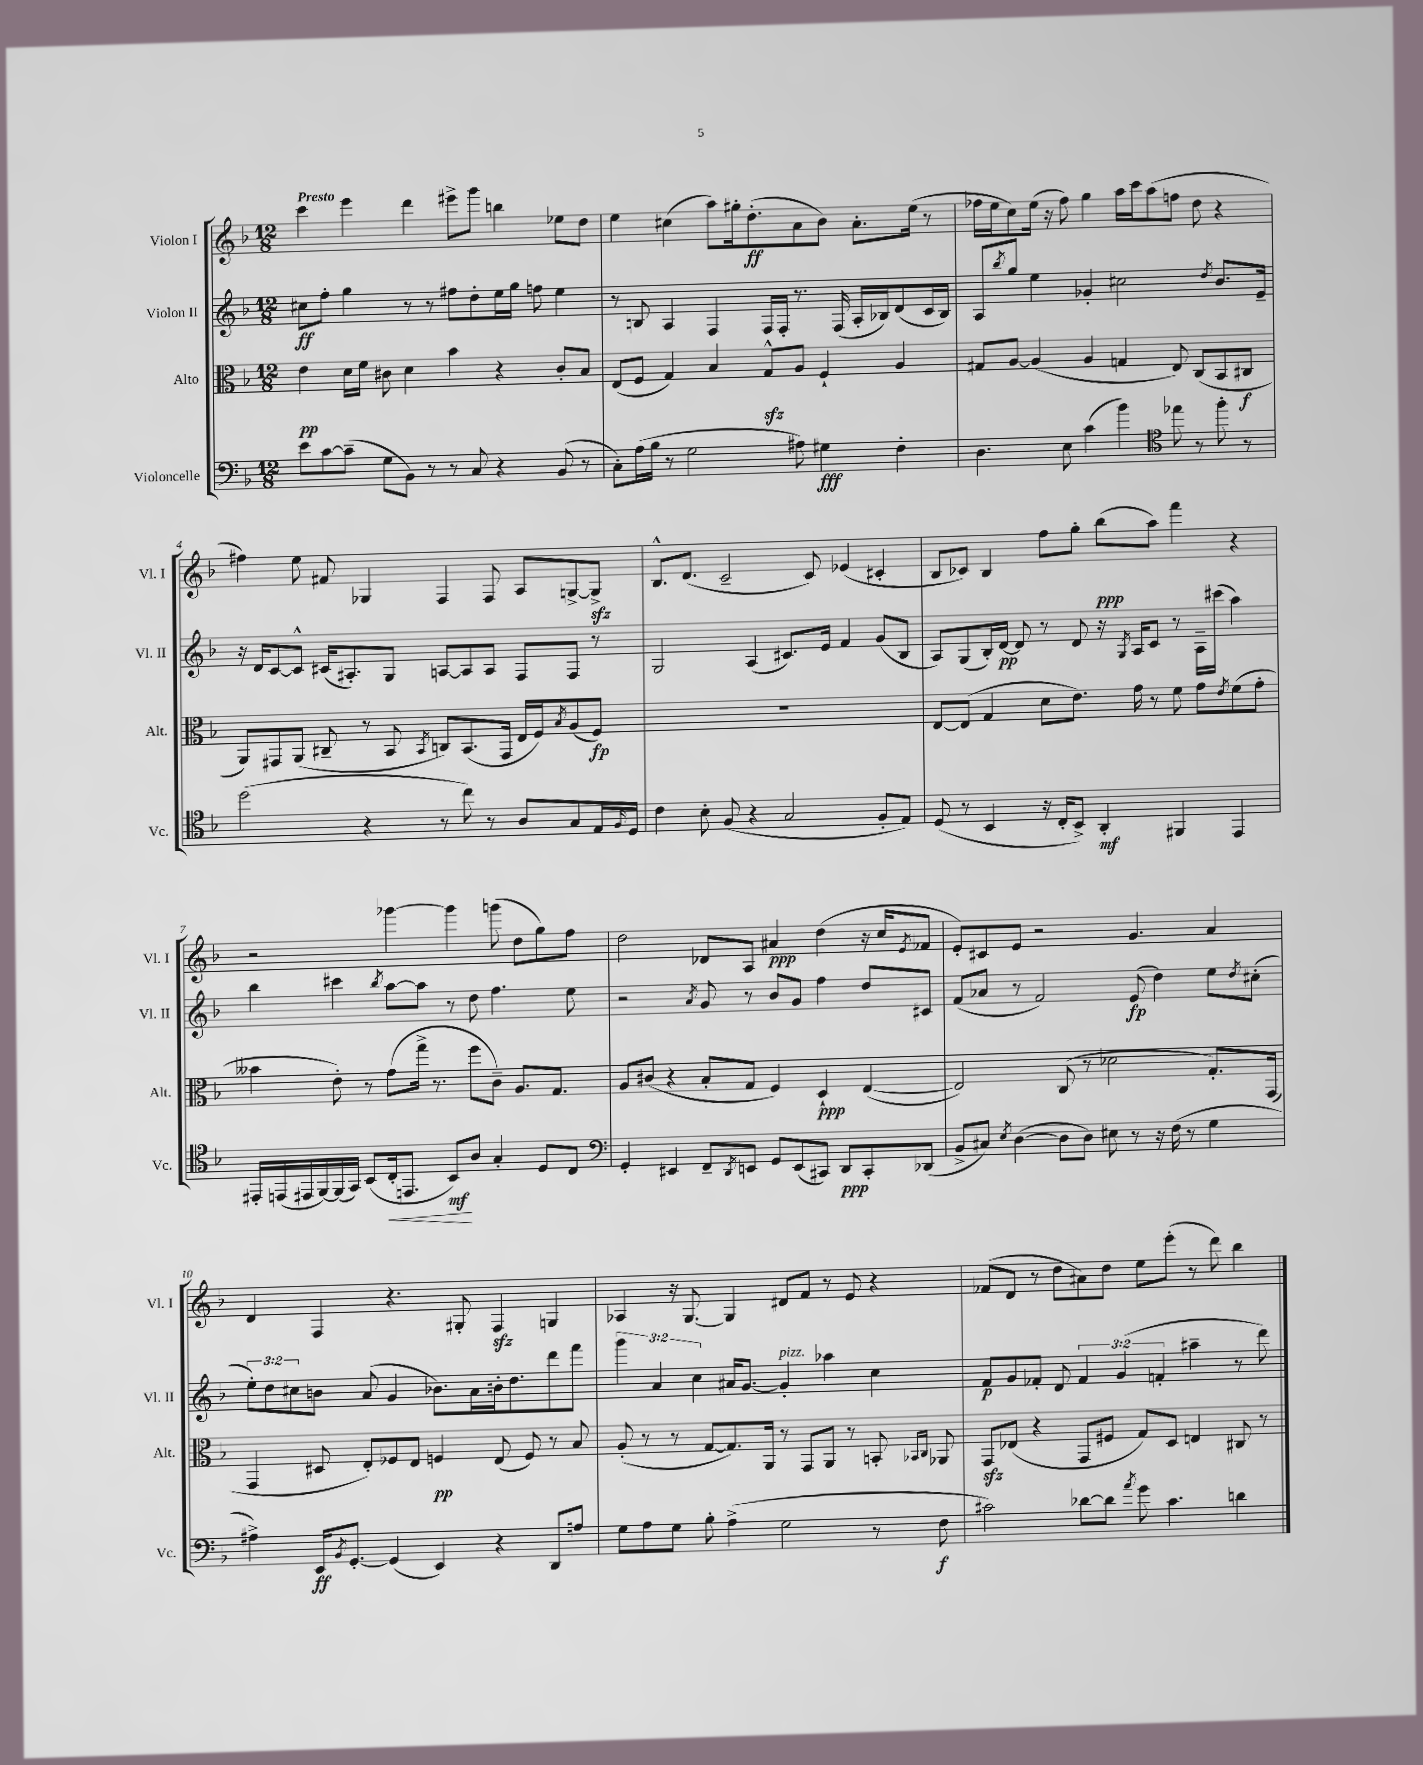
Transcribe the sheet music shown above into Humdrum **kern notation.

**kern	**dynam	**kern	**dynam	**kern	**dynam	**kern	**dynam
*part4	*part4	*part3	*part3	*part2	*part2	*part1	*part1
*staff4	*staff4	*staff3	*staff3	*staff2	*staff2	*staff1	*staff1
*I"Violoncelle	*	*I"Alto	*	*I"Violon II	*	*I"Violon I	*
*I'Vc.	*	*I'Alt.	*	*I'Vl. II	*	*I'Vl. I	*
*clefF4	*	*clefC3	*	*clefG2	*	*clefG2	*
*k[b-]	*	*k[b-]	*	*k[b-]	*	*k[b-]	*
*M12/8	*	*M12/8	*	*M12/8	*	*M12/8	*
=1	=1	=1	=1	=1	=1	=1	=1
!	!	!	!	!	!	!LO:TX:a:B:t=Presto	!
8e\L	.	4e\	pp	8cc#X\L	ff	4ccc\	.
[8c\	.	.	.	8ff'\J	.	.	.
(8c~\J]	.	16d\LL	.	4gg\	.	4eee\	.
.	.	16f\JJ	.	.	.	.	.
8G\L	.	8c#X\	.	.	.	.	.
8BB-\J)	.	4d\	.	8r	.	4ddd\	.
8r	.	.	.	8r	.	.	.
8r	.	4b-\	.	8ff#X\L	.	8eee#X^\L	.
8C/	.	.	.	8dd'\	.	8ggg\J	.
4r	.	4r	.	16ee\L	.	4bbn\	.
.	.	.	.	16gg\JJ	.	.	.
.	.	.	.	8ffn\	.	.	.
(8BB-/	.	8c#'/L	.	4ee\	.	8ee-X\L	.
8r	.	8B-/J	.	.	.	8dd\J	.
=2	=2	=2	=2	=2	=2	=2	=2
8C'\L)	.	(8E/L	.	8r	.	4ee\	.
(16A\L	.	8F/J	.	8Bn/	.	.	.
16B-\JJ	.	.	.	.	.	.	.
8r	.	4G/)	.	4A/	.	(4cc#X\	.
2G\	.	.	.	.	.	.	.
.	.	4B-/	.	4F/	.	8aa\L)	.
.	.	.	.	.	.	16gg#X'\k	.
.	.	.	.	.	.	(8.dd'\	ff
.	.	8Gzz^^/L	.	16F/LL	.	.	.
.	.	.	.	16F'/JJ	.	.	.
8A#X\)	.	8A/J	.	8.r	.	8a\	.
4G#X\	fff	4F`/	.	.	.	8b-\J)	.
.	.	.	.	(16F/	.	.	.
.	.	.	.	16A'/LL	.	8.a'\L	.
.	.	.	.	16B-X/J)	.	.	.
4F'\	.	4A/	.	(8d/	.	.	.
.	.	.	.	.	.	(16ee\Jk	.
.	.	.	.	16c/L	.	8r	.
.	.	.	.	16B-/JJ)	.	.	.
=3	=3	=3	=3	=3	=3	=3	=3
4.D\	.	8G#X/L	.	8A/L	.	16ff-X\LL	.
.	.	.	.	.	.	16ee\J	.
.	.	.	.	8qbb-/	.	.	.
.	.	[8A/J	.	8gg/J	.	8cc\)	.
.	.	(4A/]	.	4ee\	.	(16ee\Jk	.
.	.	.	.	.	.	16r	.
8E\	.	.	.	.	.	8ff-\)	.
(4c\	.	4A/	.	4g-X'/	.	4gg\	.
4b-\)	.	4Gn/	.	2cc#X\	.	16aa\LL	.
.	.	.	.	.	.	16ccc\J	.
.	.	.	.	.	.	(8aa\	.
*clefC4	*	*	*	*	*	*	*
8ee-X\	.	8E/)	.	.	.	8ffn\J	.
8r	.	(8C/L	.	.	.	8dd\	.
.	.	.	.	8qdd/	.	.	.
8ff'\	.	8BB-/	.	8.b-/L	.	4r	.
8r	.	8C#X/J	f	.	.	.	.
.	.	.	.	16e~/Jk	.	.	.
!!LO:LB:g=z
=4	=4	=4	=4	=4	=4	=4	=4
(2dd\	.	8AA/L)	.	16r	.	4ff#X\)	.
.	.	.	.	16d/KL	.	.	.
.	.	8GG#X/	.	[8c/	.	.	.
.	.	(8AA/J	.	8c^^/J]	.	8ee\	.
.	.	8C#X~/	.	(16c#X/KL	.	8f#X/	.
.	.	.	.	8.A#X'/)	.	.	.
4r	.	8r	.	.	.	4G-X/	.
.	.	8BB-/	.	8G/J	.	.	.
.	.	8qBB-/	.	.	.	.	.
8r	.	8Cn/L)	.	[8An/L	.	4F/	.
8cc\)	.	(8.BB-/	.	8A/]	.	.	.
8r	.	.	.	8A/J	.	8F/	.
.	.	16GG#/Jk	.	.	.	.	.
8A/L	.	16E/LL	.	8F/L	.	8A/L	.
.	.	16F/J)	.	.	.	.	.
.	.	8qB-/	.	.	.	.	.
8G/	.	(8A/	.	8F/J	.	[8Gn^/	.
16E/L	.	8F/J)	fp	8r	.	8Gzz^/J]	.
16qqF/	.	.	.	.	.	.	.
16D/JJ	.	.	.	.	.	.	.
=5	=5	=5	=5	=5	=5	=5	=5
4c\	.	1.r	.	2G/	.	8.B-^^/L	.
.	.	.	.	.	.	(8.d/J	.
8B-'\	.	.	.	.	.	.	.
(8F/	.	.	.	.	.	2c~/	.
4r	.	.	.	(4A/	.	.	.
2G/	.	.	.	8.c#X/L)	.	.	.
.	.	.	.	.	.	8c/)	.
.	.	.	.	16e/Jk	.	.	.
.	.	.	.	4f/	.	(4e-X/	.
8F'/L	.	.	.	(8g/L	.	4c#X'/	.
8E/J)	.	.	.	8B-/J	.	.	.
=6	=6	=6	=6	=6	=6	=6	=6
(8D/	.	[8E/L	.	8A/L)	.	8B-/L	.
8r	.	(8E/J]	.	(8G/	.	8c-X/J)	.
4BB-/	.	4G/	.	16B-'/L)	.	4B-/	.
.	.	.	.	[16d/JJ	pp	.	.
.	.	.	.	8d/]	.	.	.
16r	.	8d\L	.	8r	.	8ff\L	.
16C'/KL	.	.	.	.	.	.	.
8BB-^/J)	.	8.e\J)	.	8d/	.	8gg'\J	.
4AA'/	mf	.	.	16r	.	(8bb-\L	ppp
.	.	.	.	8qG/	.	.	.
.	.	16g\	.	16A/KL	.	.	.
.	.	8r	.	8c/J	.	8aa\J)	.
4FF#X/	.	8f\	.	8r	.	4fff\	.
.	.	8g\L	.	16A~\LL	.	.	.
.	.	.	.	(16ccc#X\JJ	.	.	.
.	.	8qe/	.	.	.	.	.
4EE/	.	(8f\	.	4aa\)	.	4r	.
.	.	8g'\J	.	.	.	.	.
!!LO:LB:g=z
=7	=7	=7	=7	=7	=7	=7	=7
16EE#X'/LL	.	4b--X\	.	4bb-\	.	2r	.
(16EEn/	.	.	.	.	.	.	.
16EE#X/	.	.	.	.	.	.	.
[16FF/)	.	.	.	.	.	.	.
(16FF/]	.	8e'\)	.	4ccc#X\	.	.	.
16GG/JJ)	.	.	.	.	.	.	.
(8BB-/L	.	8r	.	.	.	.	.
.	.	.	.	8qbb-/	.	.	.
!	!LO:HP:b	!	!	!	!	!	!
16C'/k	<	(8g\L	.	[8aa\L	.	[4ggg-X\	.
8.EEn/J	.	.	.	.	.	.	.
.	.	16gg^\Jk	.	8aa\J]	.	.	.
.	.	8.r	.	.	.	.	.
8BB-/L)	mf	.	.	8r	.	4ggg-\]	.
8A/J	[	8ff\L	.	8dd\	.	.	.
4G'/	.	8c~\J)	.	4.ff\	.	(8gggn\	.
.	.	8.A/L	.	.	.	8dd\L	.
8D/L	.	.	.	.	.	8gg\)	.
.	.	8.G/J	.	.	.	.	.
8C/J	.	.	.	8ee\	.	8ff\J	.
=8	=8	=8	=8	=8	=8	=8	=8
*clefF4	*	*	*	*	*	*	*
4GG'/	.	8A/L	.	2r	.	2dd\	.
.	.	(8c#X/J	.	.	.	.	.
4EE#X/	.	4r	.	.	.	.	.
.	.	.	.	8qa/	.	.	.
8FF~/L	.	8B-'/L	.	8g/	.	8d-X/L	.
8qDD/	.	.	.	.	.	.	.
8EEn/J	.	8G/J	.	8r	.	8A/J	.
8GG/L	.	4F/)	.	8b-/L	.	4a#X/	ppp
(8EE/	.	.	.	8g/J	.	.	.
8CC#X/J)	.	4D`/	ppp	4ff\	.	(4dd\	.
8DD/L	ppp	.	.	.	.	.	.
8CC#'/	.	([4E/	.	8dd/L	.	16r	.
.	.	.	.	.	.	16cc/KL	.
.	.	.	.	.	.	8qe/	.
(8DD-X/J	.	.	.	8c#X/J	.	8f-X/J	.
=9	=9	=9	=9	=9	=9	=9	=9
8BB-^/L	.	2E/])	.	(8f/L	.	8e'/L)	.
8C#X/J)	.	.	.	8a-X/J	.	8c#X/	.
8qE/	.	.	.	.	.	.	.
([4D\	.	.	.	8r	.	8e/J	.
.	.	.	.	2f/)	.	2r	.
8D\L]	.	(8C/	.	.	.	.	.
8D\J)	.	8r	.	.	.	.	.
8E#X\	.	2d-X\	.	.	.	.	.
8r	.	.	.	(8e/	fp	4.g/	.
16r	.	.	.	4dd\)	.	.	.
(16F\	.	.	.	.	.	.	.
8r	.	.	.	.	.	.	.
4G\	.	8.G'/L)	.	8ee\L	.	4a/	.
.	.	.	.	8qdd/	.	.	.
.	.	.	.	(8cc#X'\J	.	.	.
.	.	(16GG/Jk	.	.	.	.	.
!!LO:LB:g=z
=10	=10	=10	=10	=10	=10	=10	=10
4A#X^\)	.	4GG/	.	12ee'\L)	.	4d/	.
.	.	.	.	12dd\	.	.	.
.	.	.	.	12cc#X\	.	.	.
16EE/KL	ff	8D#X/	.	8bn\J	.	4F/	.
8qBB-/	.	.	.	.	.	.	.
[8.GG'/J	.	.	.	.	.	.	.
.	.	8E'/L)	.	(8a/	.	.	.
(4GG/]	.	8F-X/	.	4g/	.	4.r	.
.	.	8E/J	.	.	.	.	.
4EE/)	.	4Fn/	pp	8.b-X\L)	.	.	.
.	.	.	.	.	.	8G#X'/	.
.	.	.	.	16a\L	.	.	.
4r	.	(8E/	.	16bn'\J	.	4Fzz/	.
.	.	.	.	8.dd\	.	.	.
.	.	8F/)	.	.	.	.	.
8DD/L	.	8r	.	8ddd\	.	4Gn/	.
8An/J	.	8B-/	.	8fff\J	.	.	.
=11	=11	=11	=11	=11	=11	=11	=11
8G\L	.	(8A'/	.	6ggg\	.	4A-X/	.
8A\	.	8r	.	.	.	.	.
.	.	.	.	6a/	.	.	.
8G\J	.	8r	.	.	.	16r	.
.	.	.	.	.	.	[8.G/	.
.	.	.	.	6cc\	.	.	.
8B-'\	.	[8G/L	.	.	.	.	.
(4A^\	.	8.G/])	.	16a#X/KL	.	4G/]	.
.	.	.	.	[8.g/J	.	.	.
.	.	16AA/Jk	.	.	.	.	.
!	!	!	!	!LO:TX:a:i:t=pizz.	!	!	!
2G\	.	8r	.	4g'/]	.	8d#X/L	.
.	.	8GG/L	.	.	.	8f/J	.
.	.	8AA/J	.	4aa-X\	.	8r	.
.	.	8r	.	.	.	8e/	.
8r	.	8BBn'/	.	4cc\	.	4r	.
.	.	16qqBB-X/LL	.	.	.	.	.
.	.	16qqC/JJ	.	.	.	.	.
8F\	f	8AA-X/	.	.	.	.	.
=12	=12	=12	=12	=12	=12	=12	=12
2c#X\)	.	8GGzz/L	.	8f/L	p	(8f-X/L	.
.	.	(8E-X/J	.	8g/	.	8d/J	.
.	.	4r	.	8f-X'/J	.	8r	.
.	.	.	.	8d/	.	8dd\L	.
[8d-X\L	.	8GG/L	.	6f-/	.	8a#X\)	.
8d-\J]	.	8F#X/J	.	.	.	8dd\J	.
.	.	.	.	(6g/	.	.	.
8qa/	.	.	.	.	.	.	.
8g\	.	8G/L)	.	.	.	8ee\L	.
.	.	.	.	6fn'/	.	.	.
4.c#\	.	8D/J	.	.	.	(8eee'\J	.
.	.	4En/	.	4aa#X~\	.	8r	.
.	.	.	.	.	.	8ddd\)	.
4dn\	.	8C#X/	.	8r	.	4bb-\	.
.	.	8r	.	8ddd\)	.	.	.
==	==	==	==	==	==	==	==
*-	*-	*-	*-	*-	*-	*-	*-
